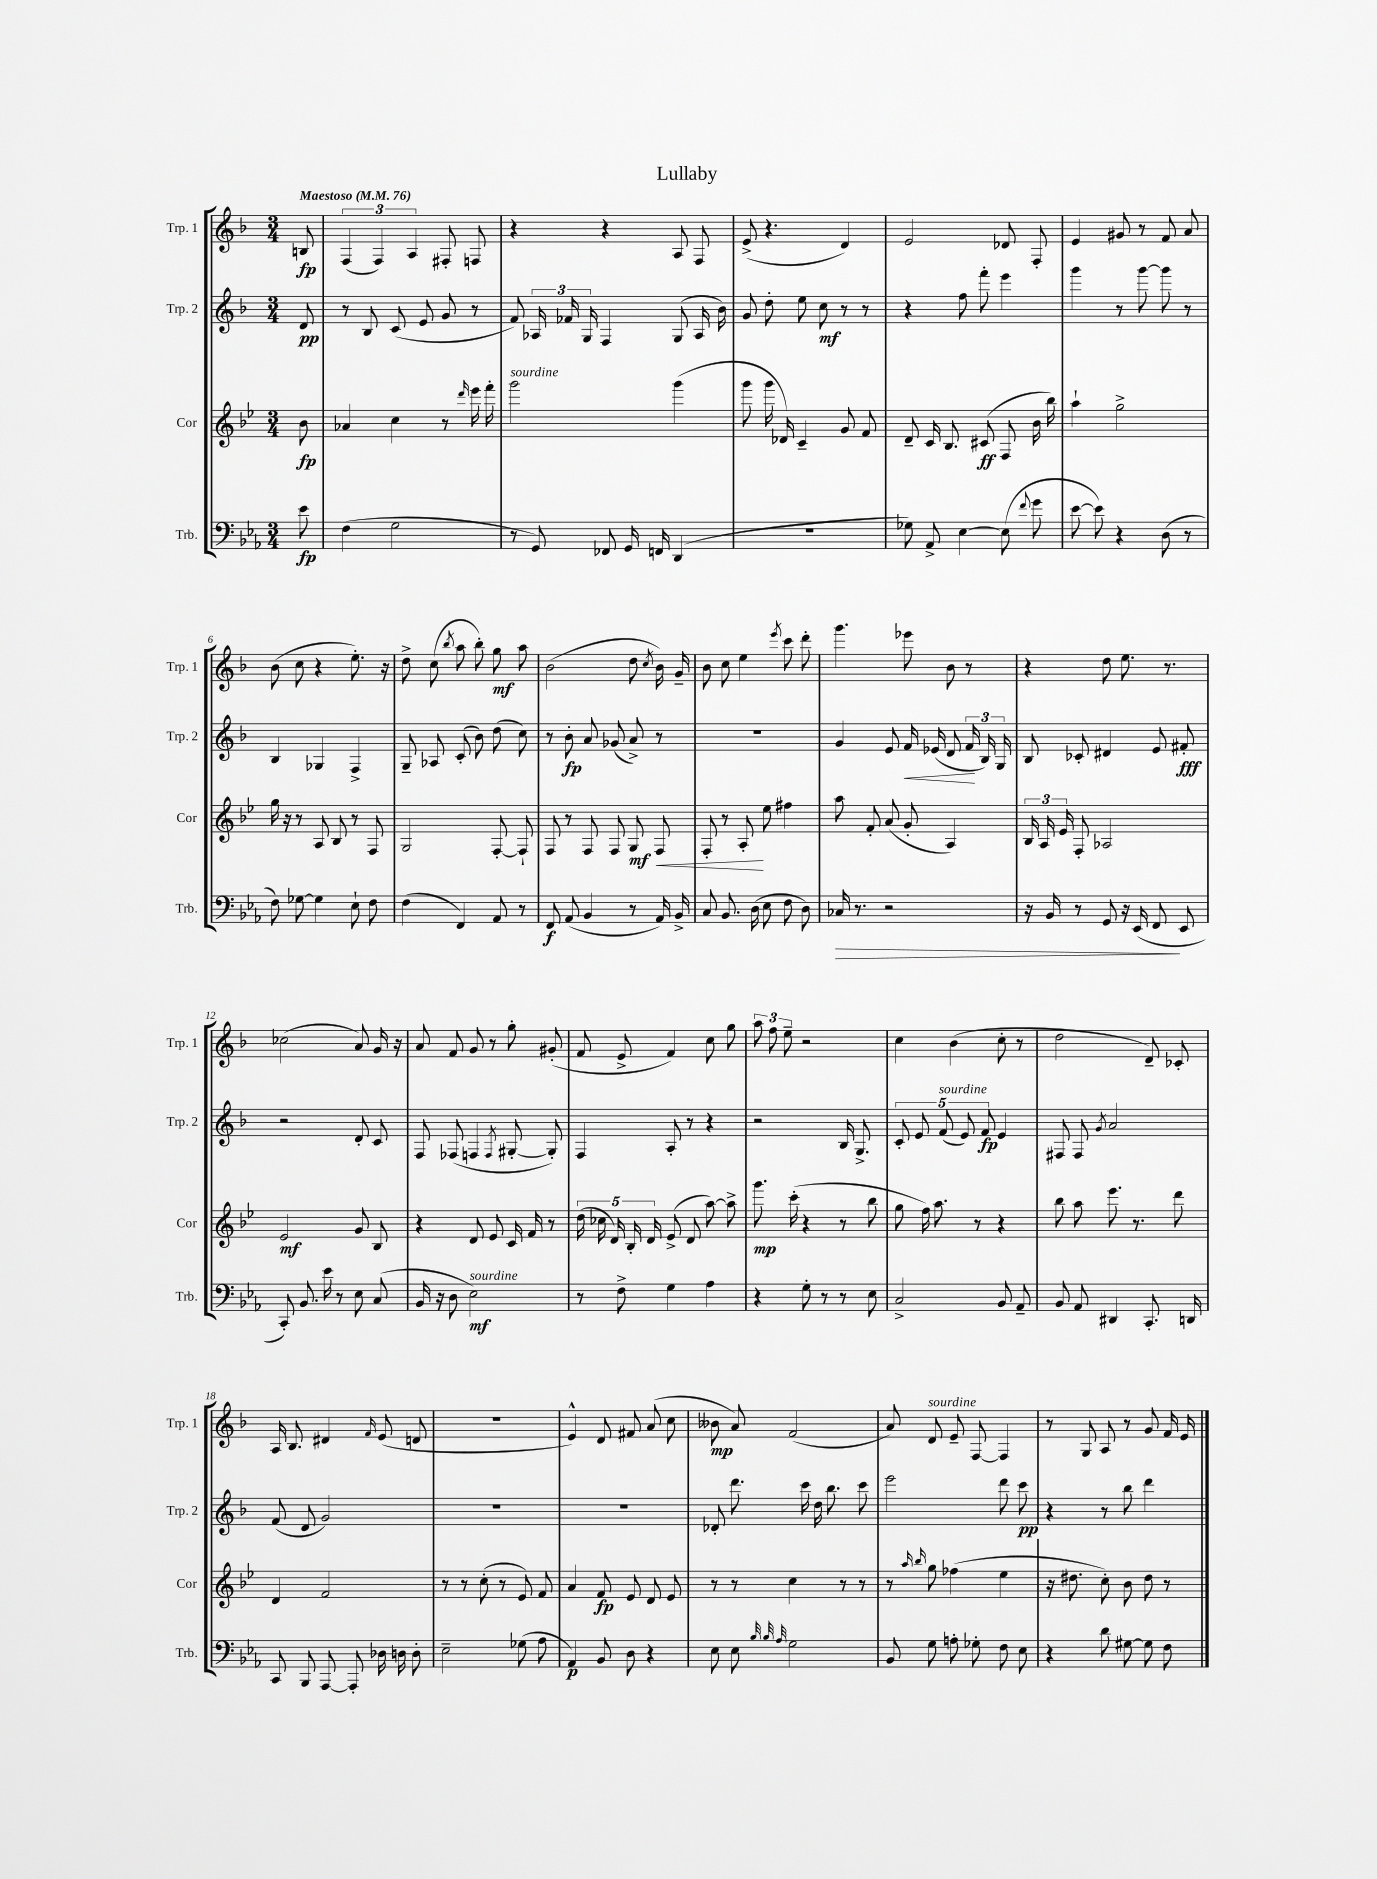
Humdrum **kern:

**kern	**dynam	**kern	**dynam	**kern	**dynam	**kern	**dynam
*part4	*part4	*part3	*part3	*part2	*part2	*part1	*part1
*staff4	*staff4	*staff3	*staff3	*staff2	*staff2	*staff1	*staff1
*I"Trb.	*	*I"Cor	*	*I"Trp. 2	*	*I"Trp. 1	*
*I'Trb.	*	*I'Cor	*	*I'Trp. 2	*	*I'Trp. 1	*
*clefF4	*	*clefG2	*	*clefG2	*	*clefG2	*
*k[b-e-a-]	*	*k[b-e-]	*	*k[b-]	*	*k[b-]	*
*M3/4	*	*M3/4	*	*M3/4	*	*M3/4	*
*MM76	*	*MM76	*	*MM76	*	*MM76	*
=	=	=	=	=	=	=	=
!	!	!	!	!	!	!LO:TX:a:B:t=Maestoso	!
8e-\	fp	8b-\	fp	8d/	pp	8Bn/	fp
=1	=1	=1	=1	=1	=1	=1	=1
(4F\	.	4a-X/	.	8r	.	(6F/	.
.	.	.	.	8B-/	.	.	.
.	.	.	.	.	.	6F/)	.
2G\	.	4cc\	.	(8c/	.	.	.
.	.	.	.	.	.	6A/	.
.	.	.	.	8e/	.	.	.
.	.	8r	.	8g/	.	8F#X'/	.
.	.	16qqddd/	.	.	.	.	.
.	.	16eee-\	.	8r	.	8Fn/	.
.	.	16fff'\	.	.	.	.	.
=2	=2	=2	=2	=2	=2	=2	=2
!	!	!LO:TX:a:i:t=sourdine	!	!	!	!	!
8r	.	2ggg\	.	8f/)	.	4r	.
8GG/)	.	.	.	24A-X/	.	.	.
.	.	.	.	24f-X/	.	.	.
.	.	.	.	24G/	.	.	.
8FF-X/	.	.	.	4F/	.	4r	.
16GG/	.	.	.	.	.	.	.
16FFn/	.	.	.	.	.	.	.
(4DD/	.	(4ggg\	.	(8G/	.	8A/	.
.	.	.	.	16A-/	.	8F/	.
.	.	.	.	16b-\)	.	.	.
=3	=3	=3	=3	=3	=3	=3	=3
2.r	.	8ggg\	.	8g/	.	(8e^/	.
.	.	16ggg\	.	8dd'\	.	4.r	.
.	.	16d-X/)	.	.	.	.	.
.	.	4c~/	.	8ee\	.	.	.
.	.	.	.	8cc\	mf	.	.
.	.	8g/	.	8r	.	4d/)	.
.	.	8f/	.	8r	.	.	.
=4	=4	=4	=4	=4	=4	=4	=4
8G-X\)	.	8d~/	.	4r	.	2e/	.
8AA-^/	.	16c/	.	.	.	.	.
.	.	8.B-/	.	.	.	.	.
[4E-\	.	.	.	8ff\	.	.	.
.	.	(8c#X/	ff	8fff'\	.	.	.
(8E-\]	.	8F/	.	4eee\	.	8d-X/	.
8qqf/	.	.	.	.	.	.	.
8g\	.	16b-\	.	.	.	8F'/	.
.	.	16bb-\)	.	.	.	.	.
=5	=5	=5	=5	=5	=5	=5	=5
[8e-\	.	4aa`\	.	4ggg\	.	4e/	.
8e-\])	.	.	.	.	.	.	.
4r	.	2gg^\	.	8r	.	8g#X/	.
.	.	.	.	[8ggg\	.	8r	.
(8D\	.	.	.	8ggg\]	.	8f/	.
8r	.	.	.	8r	.	8a/	.
!!LO:LB:g=z
=6	=6	=6	=6	=6	=6	=6	=6
8F\)	.	16gg\	.	4B-/	.	(8b-\	.
.	.	16r	.	.	.	.	.
[8G-X\	.	8r	.	.	.	8cc\	.
4G-\]	.	8A/	.	4G-X/	.	4r	.
.	.	8B-/	.	.	.	.	.
8E-`\	.	8r	.	4F^/	.	8.ee'\)	.
8F\	.	8F/	.	.	.	.	.
.	.	.	.	.	.	16r	.
=7	=7	=7	=7	=7	=7	=7	=7
(4F\	.	2G/	.	8G~/	.	8dd^\	.
.	.	.	.	8A-X/	.	(8cc\	.
.	.	.	.	.	.	8qbb-/	.
4FF/)	.	.	.	(8c'/	.	8aa\	.
.	.	.	.	8b-\)	.	8bb-'\)	.
8AA-/	.	[8F'/	.	(8dd\	.	8gg\	mf
8r	.	8F`/]	.	8cc\)	.	8aa\	.
=8	=8	=8	=8	=8	=8	=8	=8
8FF/	f	8F/	.	8r	.	(2b-\	.
(8AA-/	.	8r	.	8b-'\	fp	.	.
4BB-/	.	8F/	.	8a/	.	.	.
.	.	8F/	.	(8g-X/	.	.	.
8r	.	8G/	mf	8a^/)	.	8dd\	.
.	.	.	.	.	.	8qcc/	.
!	!	!	!LO:HP:b	!	!	!	!
16AA-/)	.	8F/	<	8r	.	16b-\)	.
16BB-^/	.	.	.	.	.	16g~/	.
=9	=9	=9	=9	=9	=9	=9	=9
8C/	.	8F'/	.	2.r	.	8b-\	.
8.BB-/	.	8r	.	.	.	8cc\	.
.	.	8A'/	.	.	.	4ee\	.
(16D\	.	.	.	.	.	.	.
8E-\	.	8ee-\	[	.	.	.	.
.	.	.	.	.	.	8qeee/	.
8F\	.	4ff#X\	.	.	.	8ccc\	.
8D\)	.	.	.	.	.	8ddd'\	.
=10	=10	=10	=10	=10	=10	=10	=10
!	!LO:HP:b	!	!	!	!	!	!
16C-X/	>	8aa\	.	4g/	.	4.ggg\	.
8.r	.	.	.	.	.	.	.
.	.	8f'/	.	.	.	.	.
2r	.	(8a/	.	8e/	.	.	.
!	!	!	!	!	!LO:HP:b	!	!
.	.	8g'/	.	16f/	<	8eee-X\	.
.	.	.	.	(16e-X/	.	.	.
.	.	4A/)	.	8d/	.	8b-\	.
.	.	.	.	24f/	.	8r	.
.	.	.	.	24B-/)	[	.	.
.	.	.	.	24G/	.	.	.
=11	=11	=11	=11	=11	=11	=11	=11
16r	.	24B-/	.	8B-/	.	4r	.
.	.	24A/	.	.	.	.	.
16BB-/	.	.	.	.	.	.	.
.	.	24e-/	.	.	.	.	.
8r	.	8F'/	.	8c-X'/	.	.	.
8GG/	.	2A-X/	.	4d#X/	.	8dd\	.
16r	.	.	.	.	.	8.ee\	.
(16EE-/	.	.	.	.	.	.	.
8FF/	.	.	.	8e/	.	.	.
.	.	.	.	.	.	8.r	.
8EE-/	]	.	.	8f#X'/	fff	.	.
!!LO:LB:g=z
=12	=12	=12	=12	=12	=12	=12	=12
8CC'/)	.	2e-/	mf	2r	.	(2cc-X\	.
8.BB-/	.	.	.	.	.	.	.
16e-\	.	.	.	.	.	.	.
8r	.	.	.	.	.	.	.
8E-\	.	8g/	.	8d'/	.	8a/)	.
(8C/	.	8B-/	.	8c/	.	16g/	.
.	.	.	.	.	.	16r	.
=13	=13	=13	=13	=13	=13	=13	=13
16BB-/	.	4r	.	8F/	.	8a/	.
16r	.	.	.	.	.	.	.
8D\	.	.	.	(8F-X/	.	8f/	.
!LO:TX:a:i:t=sourdine	!	!	!	!	!	!	!
2E-\)	mf	8d/	.	4Fn/	.	8g/	.
.	.	8e-/	.	.	.	8r	.
.	.	.	.	8qF/	.	.	.
.	.	16c/	.	[8G#X'/	.	8gg'\	.
.	.	16f/	.	.	.	.	.
.	.	8r	.	8G#'/])	.	(8g#X'/	.
=14	=14	=14	=14	=14	=14	=14	=14
8r	.	(20dd\	.	4F/	.	8f/	.
.	.	20cc-X\	.	.	.	.	.
.	.	20d/)	.	.	.	.	.
8F^\	.	.	.	.	.	8e^/	.
.	.	20B-'/	.	.	.	.	.
.	.	20d/	.	.	.	.	.
4G\	.	(8e-^/	.	8A'/	.	4f/)	.
.	.	8d/	.	8r	.	.	.
4A-\	.	[8aa\)	.	4r	.	8cc\	.
.	.	8aa^\]	.	.	.	8gg\	.
=15	=15	=15	=15	=15	=15	=15	=15
4r	.	8.ggg\	mp	2r	.	12aa\	.
.	.	.	.	.	.	12ff\	.
.	.	.	.	.	.	12ee~\	.
.	.	(16ccc'\	.	.	.	.	.
8G'\	.	4r	.	.	.	2r	.
8r	.	.	.	.	.	.	.
8r	.	8r	.	16B-/	.	.	.
.	.	.	.	8.G^/	.	.	.
8E-\	.	8bb-\	.	.	.	.	.
=16	=16	=16	=16	=16	=16	=16	=16
2C^/	.	8gg\	.	10c'/	.	4cc\	.
.	.	.	.	10e/	.	.	.
.	.	16ff\)	.	.	.	.	.
.	.	8.aa\	.	.	.	.	.
!	!	!	!	!LO:TX:a:i:t=sourdine	!	!	!
.	.	.	.	(10f/	.	.	.
.	.	.	.	.	.	(4b-\	.
.	.	.	.	10e/)	.	.	.
.	.	8r	.	.	.	.	.
.	.	.	.	10f/	fp	.	.
8BB-/	.	4r	.	4e/	.	8cc'\	.
8AA-~/	.	.	.	.	.	8r	.
=17	=17	=17	=17	=17	=17	=17	=17
8BB-/	.	8bb-\	.	8F#X/	.	2dd\	.
8AA-/	.	8aa\	.	8F#/	.	.	.
.	.	.	.	8qg/	.	.	.
4DD#X/	.	8.eee-\	.	2a/	.	.	.
.	.	8.r	.	.	.	.	.
8.CC'/	.	.	.	.	.	8d~/)	.
.	.	8ddd\	.	.	.	8c-X'/	.
16DDn/	.	.	.	.	.	.	.
!!LO:LB:g=z
=18	=18	=18	=18	=18	=18	=18	=18
8CC/	.	4d/	.	(8f/	.	16A/	.
.	.	.	.	.	.	8.B-/	.
8BBB-/	.	.	.	8d/	.	.	.
[8AAA-/	.	2f/	.	2g/)	.	4d#X/	.
8AAA-'/]	.	.	.	.	.	.	.
.	.	.	.	.	.	16qqf/	.
16D-X\	.	.	.	.	.	(8e/	.
16Dn\	.	.	.	.	.	.	.
8D'\	.	.	.	.	.	8dn/	.
=19	=19	=19	=19	=19	=19	=19	=19
2E-~\	.	8r	.	2.r	.	2.r	.
.	.	8r	.	.	.	.	.
.	.	(8cc'\	.	.	.	.	.
.	.	8r	.	.	.	.	.
(8G-X\	.	8e-/)	.	.	.	.	.
8A-\	.	8f/	.	.	.	.	.
=20	=20	=20	=20	=20	=20	=20	=20
4AA-/)	p	4a/	.	2.r	.	4e^^/)	.
8BB-/	.	8f/	fp	.	.	8d/	.
8D\	.	8e-/	.	.	.	8f#X/	.
4r	.	8d/	.	.	.	(8a/	.
.	.	8e-/	.	.	.	8cc\	.
=21	=21	=21	=21	=21	=21	=21	=21
8E-\	.	8r	.	8d-X'/	.	8b--X\	mp
8E-\	.	8r	.	8.ddd\	.	8a/)	.
32qqB-/	.	.	.	.	.	.	.
32qqB-/	.	.	.	.	.	.	.
32qqA-/	.	.	.	.	.	.	.
2G\	.	4cc\	.	.	.	(2f/	.
.	.	.	.	16ccc\	.	.	.
.	.	.	.	16dd\	.	.	.
.	.	.	.	8.bb-\	.	.	.
.	.	8r	.	.	.	.	.
.	.	8r	.	8ccc\	.	.	.
=22	=22	=22	=22	=22	=22	=22	=22
8BB-/	.	8r	.	2eee\	.	8a/)	.
.	.	16qqaa/	.	.	.	.	.
.	.	16qqbb-/	.	.	.	.	.
!	!	!	!	!	!	!LO:TX:a:i:t=sourdine	!
8G\	.	8gg\	.	.	.	8d/	.
8An'\	.	(4ff-X\	.	.	.	8e~/	.
8G-X'\	.	.	.	.	.	[8F/	.
8F\	.	4ee-\	.	8ddd\	.	4F/]	.
8E-\	.	.	.	8ccc\	pp	.	.
=23	=23	=23	=23	=23	=23	=23	=23
4r	.	16r	.	4r	.	8r	.
.	.	8.dd#X\	.	.	.	.	.
.	.	.	.	.	.	8G/	.
8d\	.	8cc'\)	.	8r	.	8A/	.
[8G#X\	.	8b-\	.	8bb-\	.	8r	.
8G#\]	.	8dd#\	.	4ddd\	.	8g/	.
8F\	.	8r	.	.	.	16f/	.
.	.	.	.	.	.	16e/	.
==	==	==	==	==	==	==	==
*-	*-	*-	*-	*-	*-	*-	*-
